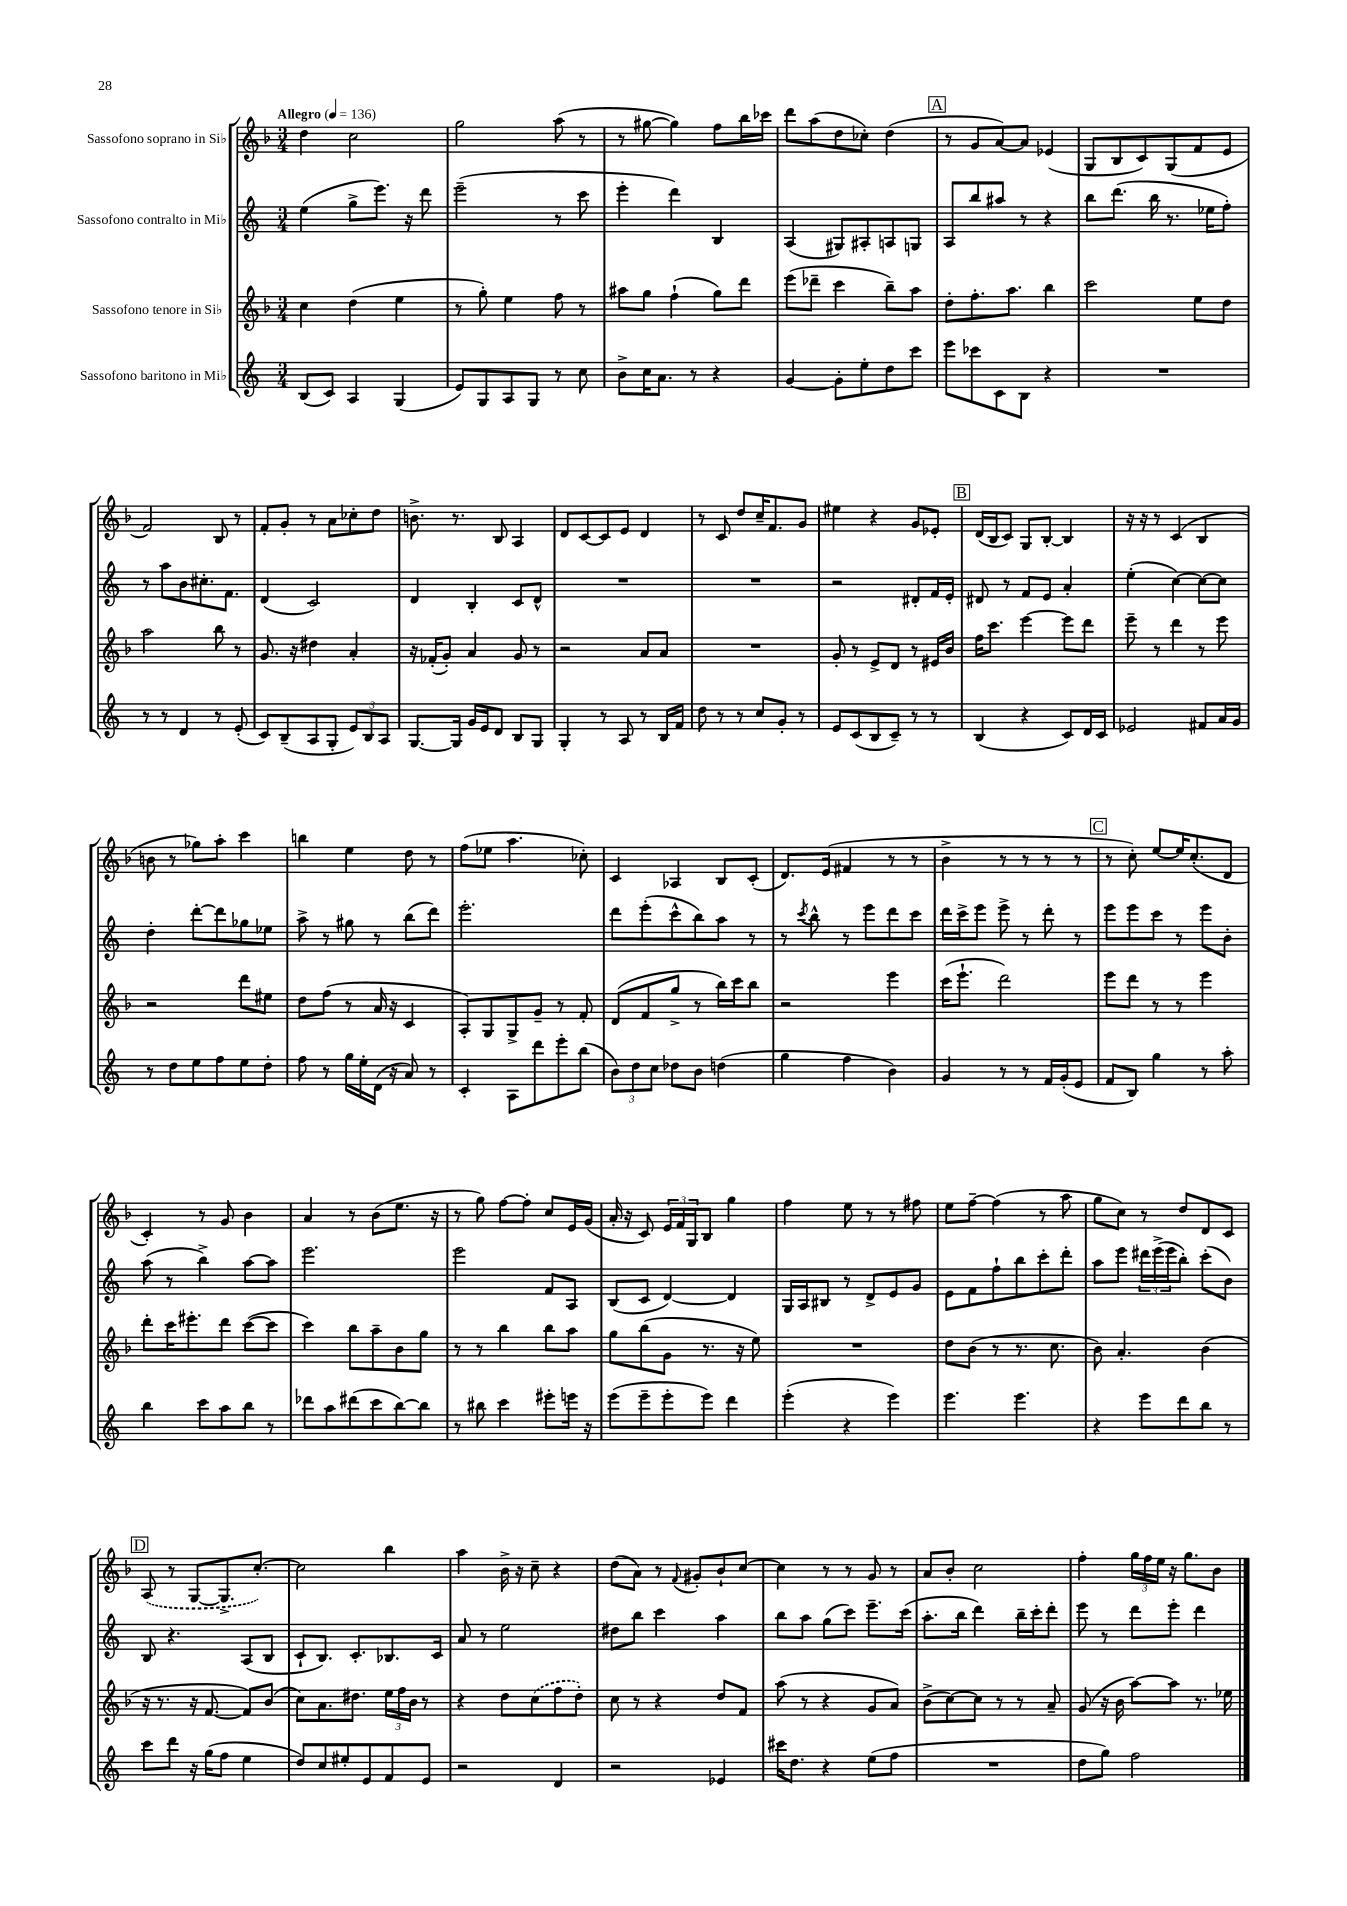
<<
\new StaffGroup <<
\new Staff = "s0" \with { instrumentName = "Sassofono soprano in Sib" } {
    \clef treble \key f \major \numericTimeSignature \time 3/4 \tempo "Allegro" 4 = 136
    d''4 c''2 |
    g''2 a''8( r8 |
    r8 gis''8~ gis''4) f''8 bes''16 ces'''16 |
    d'''8 a''8( d''8 ces''8-.) d''4( |
    \mark \markup { \box "A" } r8 g'8 a'8~) a'8 ees'4( |
    g8 bes8 c'8) g8( f'8 e'8 |
    f'2) bes8 r8 |
    f'8-. g'8-. r8 a'8 ces''8-. d''8 |
    b'8.-> r8. bes8 a4 |
    d'8 c'8~ c'8 e'8 d'4 |
    r8 c'8 d''8 c''16-- f'8. g'8 |
    eis''4 r4 g'8 ees'8-. |
    \mark \markup { \box "B" } d'16( bes16 c'8) g8 bes8~-. bes4 |
    r16 r16 r8 c'4( bes4 |
    b'8 r8 ges''8) a''8-. c'''4 |
    b''4 e''4 d''8 r8 |
    f''8( ees''8 a''4. ces''8-.) |
    c'4 aes4 bes8 c'8-.( |
    d'8.) e'16( fis'4 r8 r8 |
    bes'4-> r8 r8 r8 r8 |
    \mark \markup { \box "C" } r8 c''8-.) e''8~ e''16 c''8.-.( d'8 |
    c'4-.) r8 g'8 bes'4 |
    a'4 r8 bes'8( e''8. r16 |
    r8 g''8) f''8~ f''8-. c''8 e'16 g'16( |
    a'16-. r16 c'8) \tuplet 3/2 { e'16 f'16 g16 } bes8 g''4 |
    f''4 e''8 r8 r8 fis''8 |
    e''8 f''8~-- f''4( r8 a''8 |
    g''8 c''8) r8 d''8 d'8 c'8 |
    \mark \markup { \box "D" } \once \slurDashed a8( r8 g8~ g8.-> c''8.~-.) |
    c''2 bes''4 |
    a''4 bes'16-> r16 c''8-- r4 |
    d''8( a'8) r8 \appoggiatura { f'8 } gis'8-. bes'8-! c''8~ |
    c''4 r8 r8 g'8 r8 |
    a'8 bes'8-. c''2 |
    f''4-. \tuplet 3/2 { g''16 f''16 e''16 } r16 g''8. bes'8 \bar "|." |
}
\new Staff = "s1" \with { instrumentName = "Sassofono contralto in Mib" } {
    \clef treble \key c \major \numericTimeSignature \time 3/4
    e''4( g''8-> e'''8.) r16 d'''8 |
    e'''2--( r8 c'''8 |
    e'''4-. d'''4) b4 |
    a4( gis8) ais8-. a8 g8 |
    \mark \markup { \box "A" } a8 b''8 ais''8 r8 r4 |
    b''8 d'''8.( b''16 r8. ees''16 f''8-.) |
    r8 a''8 b'8 cis''8.-. f'8. |
    d'4( c'2) |
    d'4 b4-. c'8 d'8-^ |
    R2. |
    R2. |
    r2 dis'8-. f'16 e'16-. |
    \mark \markup { \box "B" } dis'8 r8 f'8 e'8 a'4-. |
    e''4-.( c''4~) c''8~ c''8 |
    d''4-. d'''8~-. d'''8 ges''8 ees''8 |
    a''8-> r8 gis''8 r8 b''8( d'''8) |
    e'''2.-. |
    d'''8 e'''8-.( c'''8-^ b''8) a''8 r8 |
    r8 \acciaccatura { c'''8 } b''8-^ r8 e'''8 d'''8 c'''8 |
    d'''16 c'''16-> e'''8 e'''8-> r8 d'''8-. r8 |
    \mark \markup { \box "C" } e'''8 e'''8 c'''8 r8 e'''8 b'8-. |
    a''8( r8 b''4->) a''8~ a''8 |
    e'''2. |
    e'''2 f'8 a8 |
    b8( c'8 d'4~) d'4 |
    g16 a16 bis8 r8 d'8-> e'8 g'8 |
    e'8 f'8 f''8-! b''8 c'''8-. d'''8-. |
    a''8 e'''8 \tuplet 3/2 { dis'''16 e'''16->( e'''16 } b''8-.) c'''8-.( b'8) |
    \mark \markup { \box "D" } b8 r4. a8( b8 |
    c'8-! b8.) c'8.-. bes8. c'16 |
    a'8 r8 e''2 |
    dis''8 b''8 c'''4 a''4 |
    b''8 a''8 g''8( c'''8) e'''8.-- c'''16( |
    a''8.-. b''16 d'''4) b''16-- c'''16-. d'''8-. |
    e'''8 r8 d'''8 e'''8-. d'''4 \bar "|." |
}
\new Staff = "s2" \with { instrumentName = "Sassofono tenore in Sib" } {
    \clef treble \key f \major \numericTimeSignature \time 3/4
    c''4 d''4( e''4 |
    r8 g''8-.) e''4 f''8 r8 |
    ais''8 g''8 f''4-!( g''8) d'''8 |
    e'''8( des'''8-- c'''4 bes''8--) a''8 |
    \mark \markup { \box "A" } d''8-. f''8.-. a''8. bes''4 |
    c'''2 e''8 d''8 |
    a''2 bes''8 r8 |
    g'8. r16 dis''4 a'4-. |
    r16 fes'16-.( g'8-.) a'4 g'8 r8 |
    r2 a'8 a'8 |
    R2. |
    g'8-. r8 e'8-> d'8 r8 eis'16 bes'16 |
    \mark \markup { \box "B" } f''16 c'''8. e'''4~ e'''8 d'''8 |
    e'''8-- r8 d'''4 r8 e'''8 |
    r2 d'''8 eis''8 |
    d''8 f''8( r8 a'16 r16 c'4 |
    a8-.) g8 g8-> g'8-- r8 f'8-. |
    d'8( f'8 g''8-> r8 bes''16) c'''16 bes''8 |
    r2 e'''4 |
    c'''16( e'''8.-! d'''2) |
    \mark \markup { \box "C" } e'''8 d'''8 r8 r8 e'''4 |
    d'''8-. c'''16 eis'''8.-. d'''8 c'''8~( c'''8 |
    c'''4) bes''8 a''8-- bes'8 g''8 |
    r8 r8 bes''4 bes''8 a''8 |
    g''8 bes''8( g'8 r8. r16 e''8) |
    R2. |
    d''8 bes'8( r8 r8. c''8. |
    bes'8) a'4.-. bes'4( |
    \mark \markup { \box "D" } r16 r8. r16 f'8.~ f'8) bes'8( |
    c''8) a'8. dis''8. \tuplet 3/2 { e''16 f''16 bes'16 } r8 |
    r4 d''8 \once \slurDashed c''8( f''8 d''8-.) |
    c''8 r8 r4 d''8 f'8 |
    a''8( r8 r4 g'8 a'8) |
    bes'8->( c''8~) c''8 r8 r8 a'8-- |
    g'8( r16 bes'16 a''8~) a''8 r8. ees''16 \bar "|." |
}
\new Staff = "s3" \with { instrumentName = "Sassofono baritono in Mib" } {
    \clef treble \key c \major \numericTimeSignature \time 3/4
    b8( c'8) a4 g4( |
    e'8) g8 a8 g8 r8 c''8 |
    b'8-> c''16 a'8. r8 r4 |
    g'4~ g'8-. e''8-. d''8 c'''8 |
    \mark \markup { \box "A" } e'''8 ces'''8 c'8 b8 r4 |
    R2. |
    r8 r8 d'4 r8 e'8-.( |
    c'8) b8--( a8 g8-. \tuplet 3/2 { e'8) b8 a8 } |
    g8.~ g16 g'16 e'16 d'8 b8 g8 |
    g4-. r8 a8 r8 b16 f'16 |
    d''8 r8 r8 c''8 g'8-. r8 |
    e'8 c'8( b8 c'8--) r8 r8 |
    \mark \markup { \box "B" } b4( r4 c'8) d'16 c'16 |
    ees'2 fis'8 a'16 g'16 |
    r8 d''8 e''8 f''8 e''8 d''8-. |
    f''8 r8 g''16 e''16-. d'16( r16 a'8) r8 |
    c'4-. a8 d'''8 e'''8-. b''8( |
    \tuplet 3/2 { b'8) d''8 c''8 } des''8 b'8 d''4( |
    g''4 f''4 b'4) |
    g'4 r8 r8 f'16 g'16-.( e'8 |
    \mark \markup { \box "C" } f'8 b8) g''4 r8 a''8-. |
    b''4 c'''8 a''8 b''8 r8 |
    des'''8 a''8 dis'''8( c'''8 b''8~) b''8 |
    r8 bis''8 c'''4 eis'''8-. e'''16 r16 |
    e'''8( e'''8-- e'''8-. e'''8) d'''4 |
    e'''4-.( r4 e'''4) |
    e'''4. e'''4. |
    r4 e'''8 d'''8 b''8 r8 |
    \mark \markup { \box "D" } c'''8 d'''8 r16 g''16( f''8 e''4 |
    d''8) c''8 eis''8-. e'8 f'8 e'8 |
    r2 d'4 |
    r2 ees'4 |
    cis'''16 d''8. r4 e''8( f''8 |
    R2. |
    d''8 g''8) f''2 \bar "|." |
}
>>
>>
\layout { \context { \Score \remove "Bar_number_engraver" } }
